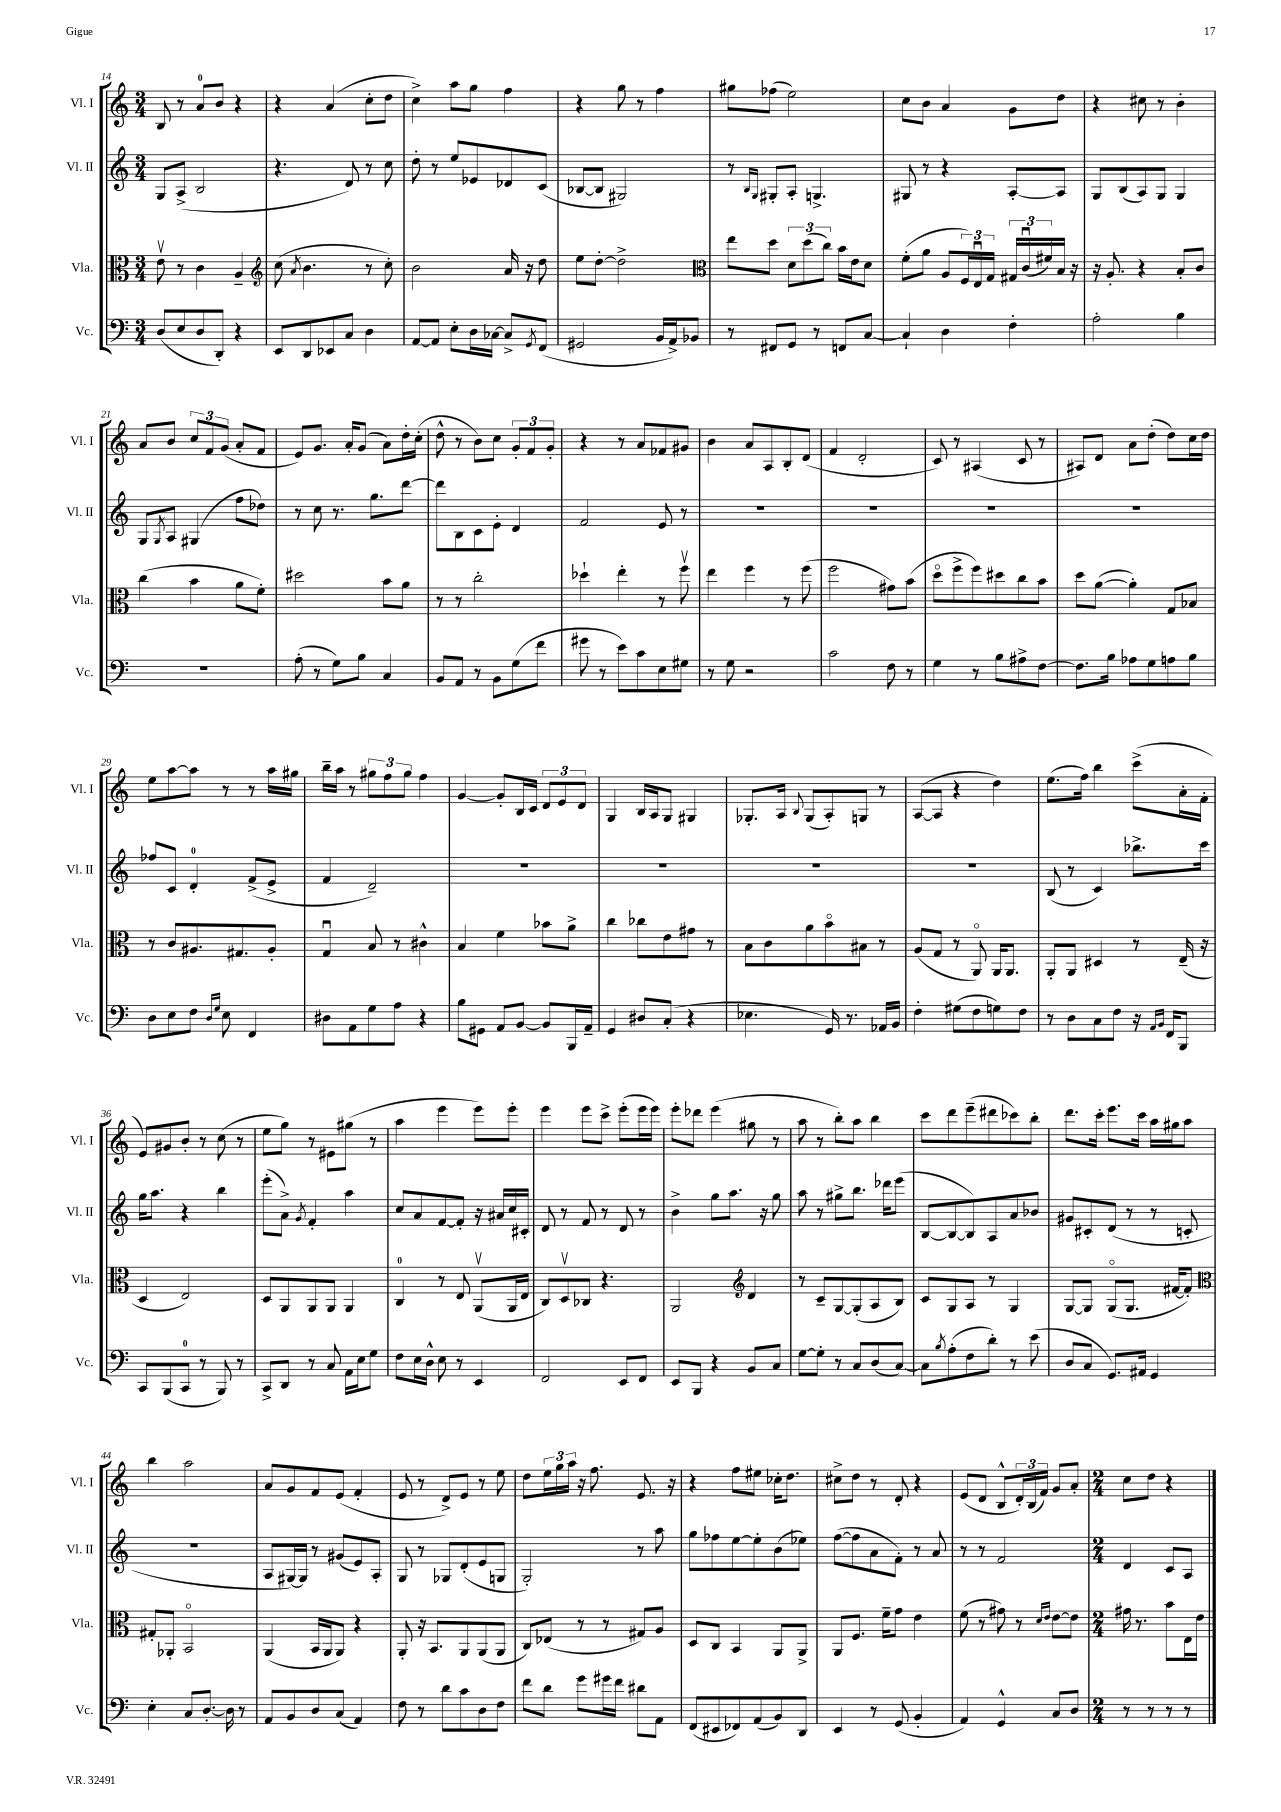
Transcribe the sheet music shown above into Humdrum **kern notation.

**kern	**kern	**kern	**kern
*staff4	*staff3	*staff2	*staff1
*clefF4	*clefC3	*clefG2	*clefG2
*k[]	*k[]	*k[]	*k[]
*M3/4	*M3/4	*M3/4	*M3/4
(8D	8ev	8G	8B
8E	8r	(8A^	8r
8D	4c	2B	8a
8DD')	.	.	8b
4r	4A~	.	4r
=	=	=	=
*	*clefG2	*	*
8EE	(8cc	4.r	4r
.	8qa	.	.
8DD	4.b	.	.
8EE-	.	.	(4a
8C	.	8d)	.
4D	8r	8r	8cc'
.	8cc')	8cc	8dd
=	=	=	=
[8AA	2b	8dd'	4cc^)
8AA]	.	8r	.
8E'	.	8ee	8aa
16D	.	8e-	8gg
[16C-	.	.	.
8C-^]	16a	8d-	4ff
.	16r	.	.
8qGG	.	.	.
(8FF	8dd	(8c	.
=	=	=	=
2GG#	8ee	[8B-	4r
.	[8dd'	8B-]	.
.	2dd^]	2G#)	8gg
.	.	.	8r
16BB	.	.	4ff
16AA^)	.	.	.
8BB-	.	.	.
=	=	=	=
*	*clefC3	*	*
8r	8ee	8r	8gg#
.	.	16qqB	.
.	.	16qqG	.
8FF#	8dd	8G#'	(8ff-
8GG	12d	8A'	2ee)
.	(12dd	.	.
8r	.	4.G^	.
.	12cc)	.	.
8FF	16b	.	.
.	16e	.	.
[8C	8d	.	.
=	=	=	=
4C`]	(8f'	8G#	8cc
.	8a	8r	8b
4D	8A	4r	4a
.	24F)	.	.
.	24Eu	.	.
.	24G	.	.
4F'	24G#	[8A'	8g
.	(24cu	.	.
.	24f#)	.	.
.	16B	8A]	8dd
.	16r	.	.
=	=	=	=
2A'	16r	8G	4r
.	8.A'	.	.
.	.	(8B	.
.	4r	8A)	8cc#
.	.	8G	8r
4B	8B'	4G	4b'
.	8c	.	.
=	=	=	=
2.r	(4cc	8G	8a
.	.	8qG	.
.	.	8A	8b
.	4b	(4G#	12cc
.	.	.	12f
.	.	.	(12g
.	8a	8ff	8a'
.	8f')	8dd-)	8f
=	=	=	=
(8A'	2dd#	8r	8e)
8r	.	8cc	8.g
8G)	.	8.r	.
.	.	.	16a'
8B	.	.	(8g
.	.	8.gg	.
4C	8b	.	8a)
.	8a	[8ddd	16dd'
.	.	.	(16cc'
=	=	=	=
8BB	8r	8ddd]	8dd^^
8AA	8r	8B	8r
8r	2cc'	8c	8b)
8BB	.	8e'	8cc
(8G	.	4d	12g'
.	.	.	12f
8f	.	.	.
.	.	.	12g'
=	=	=	=
8g#	4dd-`	2f	4r
8r	.	.	.
8e)	4ee'	.	8r
8c	.	.	8a
8E	8r	8e	8f-
8G#	8ffv	8r	8g#
=	=	=	=
8r	4ee	2.r	4b
8G	.	.	.
2r	4ff	.	8a
.	.	.	8A
.	8r	.	8B'
.	(8ff	.	(8d
=	=	=	=
2c	2ff	2.r	4f
.	.	.	2d'
8F	8g#)	.	.
8r	(8b	.	.
=	=	=	=
4G	8ddo	2.r	8c)
.	8ff^	.	8r
8r	8ff)	.	(4A#
8B	8dd#	.	.
8A#^	8cc	.	8c
[8F	8b	.	8r
=	=	=	=
8.F]	8dd	2.r	8A#)
.	([8a	.	8d
16B	.	.	.
8A-	4a'])	.	8a
8G	.	.	(8dd'
8A	8G	.	8dd)
8B	8B-	.	16cc
.	.	.	16dd
=	=	=	=
8D	8r	8ff-	8ee
8E	8c	8c	[8aa
8F	8.A#	4d'	8aa]
16qqD	.	.	.
16qqG	.	.	.
8E	.	.	8r
.	8.G#	.	.
4FF	.	(8f^	8r
.	8A#'	8e^	16aa
.	.	.	16gg#
=	=	=	=
8D#	4Gu	4f	16bb~
.	.	.	16aa
8AA	.	.	8r
8G	8B	2d~)	12gg#
.	.	.	12ff
8A	8r	.	.
.	.	.	12gg#
4r	4c#^^	.	4ff
=	=	=	=
8B	4B	2.r	[4g
8GG#	.	.	.
8AA	4f	.	8g']
[8BB	.	.	16B
.	.	.	16c
8BB]	8b-	.	12d
.	.	.	12e
16BBB	8a^	.	.
.	.	.	12d
16AA~	.	.	.
=	=	=	=
4GG	4cc	2.r	4G
8D#	8cc-	.	16B
.	.	.	16A
(8C'	8e	.	8G
4r	8g#	.	4G#
.	8r	.	.
=	=	=	=
4.E-	8B	2.r	8.G-'
.	8c	.	.
.	.	.	16A
.	.	.	8qqB
.	8a	.	(8G-
16GG)	8bo	.	8A')
8.r	.	.	.
.	8B#	.	8G
16AA-	8r	.	8r
16BB	.	.	.
=	=	=	=
4F'	(8A	2.r	([8A
.	8G	.	8A]
(8G#	8r	.	4r
8F	8AAo)	.	.
8G)	16AA	.	4dd)
.	8.AA	.	.
8F	.	.	.
=	=	=	=
8r	8AA'	(8B	(8.ee
8D	8AA	8r	.
.	.	.	16ff)
8C	4D#	4c)	4bb
8F	.	.	.
16r	8r	8.bb-^	(8ccc^
16qqAA	.	.	.
16qqBB	.	.	.
16FF	.	.	.
8BBB	(16E~	.	16a'
.	16r	16ccc	16f'
=	=	=	=
8CC	4D	16gg	8e)
.	.	8.aa	.
(8BBB	.	.	8g#
8CC	2E)	4r	8b'
8r	.	.	8r
8BBB)	.	4bb	(8cc
8r	.	.	8r
=	=	=	=
8CC^	8D	(8eee'	8ee
8DD	8AA	8a^)	8gg)
.	.	8qg	.
8r	8AA	4f'	8r
8C	8AA	.	8e#
16AA	4AA	4aa	(8gg#
16E	.	.	.
8G	.	.	8r
=	=	=	=
8F	4C	8cc	4aa
16E	.	8a	.
16D^^	.	.	.
8E	8r	[8f	4eee
8r	8E	8f']	.
4EE	(8AAv	16r	8eee)
.	.	16a#	.
.	16AA	16cc	8eee'
.	16E	16c#'	.
=	=	=	=
2FF	8C)	8d	4eee
.	8Dv	8r	.
.	8C-	8f	8eee
.	4.r	8r	8ccc^
8EE	.	8d	(8eee'
8FF	.	8r	16eee
.	.	.	16eee)
=	=	=	=
8EE	2AA	4b^	8eee'
8BBB	.	.	8ddd-
4r	.	8gg	(4eee
.	.	8.aa	.
*	*clefG2	*	*
8BB	4d	.	8gg#
.	.	16r	.
8C	.	8gg	8r
=	=	=	=
[8G	8r	8aa	8aa
8G']	8c~	8r	8r
8r	[8G	8gg#^	8bb')
8C	(8G']	8.bb	8aa
(8D	8A	.	4bb
.	.	16ddd-	.
[8C)	8B)	(8eee	.
=	=	=	=
8C]	8c	[8B	8ccc
8qB	.	.	.
(8A'	8G	8B_	8ddd
8F	8A	8B])	(8eee~
8d')	8r	8A	8ddd#
8r	4G	8a	8ccc-)
(8e	.	8b-	8bb'
=	=	=	=
8D	[8G	8g#	8.ddd
8C	8G]	8c#'	.
.	.	.	16ccc'
8.GG)	(8Go	(8d	8.eee
.	8.G	8r	.
16AA#	.	.	16ccc
4GG	.	8r	16aa
.	[16f#	.	16gg#
.	8f#'])	8c'	8aa
=	=	=	=
*	*clefC3	*	*
4E'	8G#'	2.r	4bb
.	8AA-'	.	.
8C	2BBo	.	2aa
[8.D'	.	.	.
16D]	.	.	.
8r	.	.	.
=	=	=	=
8AA	(4AA	8A	8a
8BB	.	[16G#)	8g
.	.	16G#]	.
8D	16BB	8r	8f
.	16AA	.	.
(8C	8AA)	(8g#	(8e
4AA)	4r	8e)	4f'
.	.	8A'	.
=	=	=	=
8F	8AA'	8G	8e
8r	16r	8r	8r
.	8.BB	.	.
8d	.	8G-	8d^)
8c	8AA	(8d'	8e
8D	(8AA	8e	8r
8F	8AA	8G	8ee
=	=	=	=
8f	8C)	2G')	8dd
8d	(8E-	.	24ee
.	.	.	24gg
.	.	.	24aa
8g	8r	.	16r
.	.	.	8.ff
16g#	8r	.	.
16f	.	.	.
8d#	8G#)	8r	8.e
8AA	8A	8aa	.
.	.	.	16r
=	=	=	=
(8FF	8D	8gg	4r
8EE#	8C	8ff-	.
8FF-)	4BB	[8ee	8ff
(8AA	.	8ee']	8ee#
8BB)	8AA	(8b	16cc-'
.	.	.	8.dd
8DD	8AA^	8ee-)	.
=	=	=	=
4EE	8AA	([8ff	8cc#^
.	8.F	8ff]	8dd
8r	.	8a	8r
.	16f~	.	.
(8GG	8g	8f')	8d'
4BB'	4e	8r	4r
.	.	8a	.
=	=	=	=
4AA)	(8f	8r	(8e
.	8r	8r	8d
4GG^^	8g#)	2f	8B^^
.	8r	.	24d')
.	.	.	(24B
.	.	.	24f)
.	16qqd	.	.
.	16qqe	.	.
8C	[8e	.	8g
8D	8e]	.	8a'
=	=	=	=
*M2/4	*M2/4	*M2/4	*M2/4
8r	16g#	4d	8cc
.	8.r	.	.
8r	.	.	8dd
8r	8b	8c	4r
8r	16E	8A	.
.	16e	.	.
==	==	==	==
*-	*-	*-	*-
